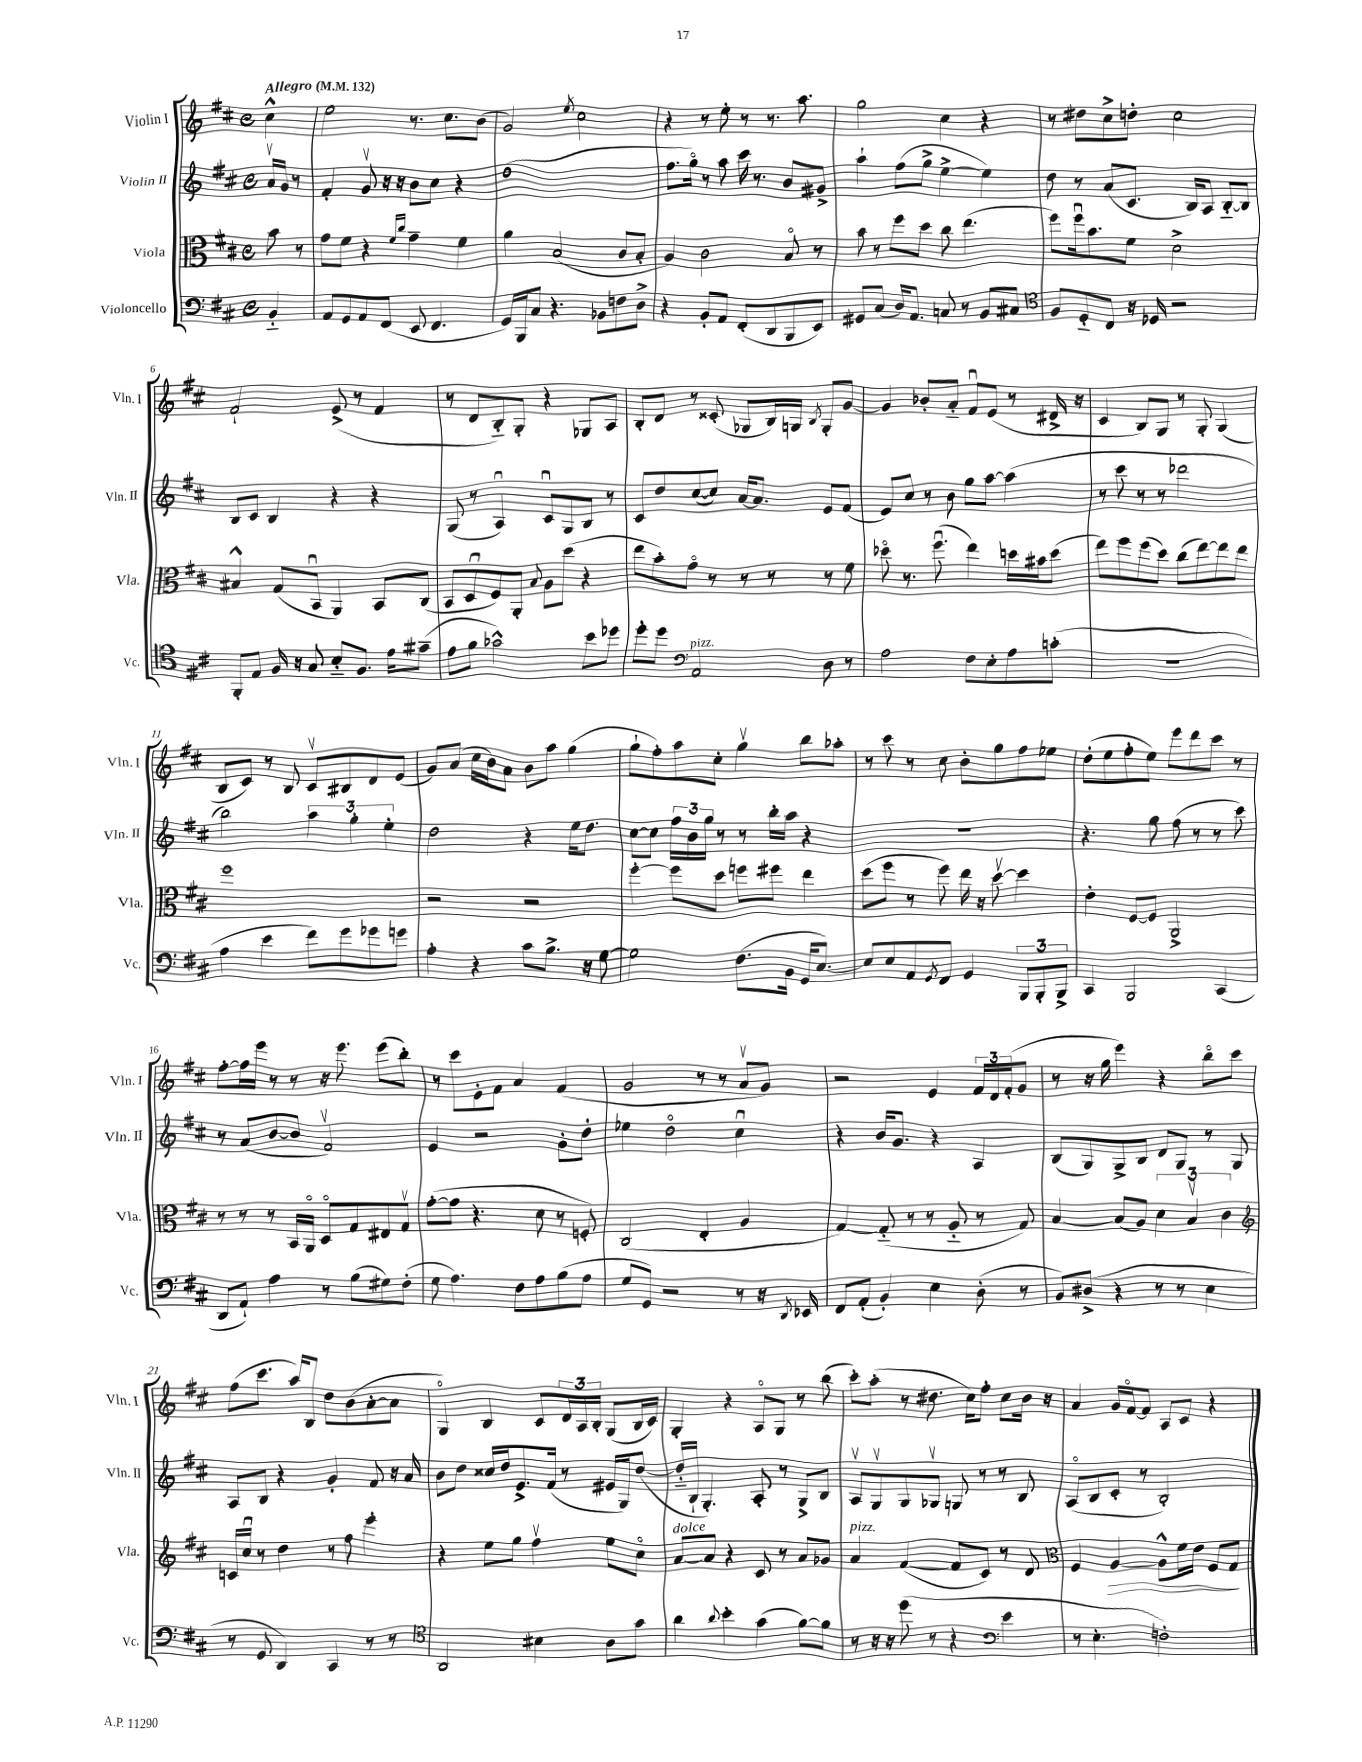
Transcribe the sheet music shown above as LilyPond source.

<<
\new StaffGroup <<
\new Staff = "s0" \with { instrumentName = "Violin I" shortInstrumentName = "Vln. I" } {
    \clef treble \key d \major \defaultTimeSignature \time 4/4 \partial 4 \tempo "Allegro" 4 = 132
    cis''4-^ |
    e''2 r8. cis''8. b'8( |
    g'2) \acciaccatura { e''8 } cis''2 |
    r4 r8 e''8-. r8 r8. a''8. |
    g''2 cis''4 r4 |
    r8 dis''8 cis''8-> d''8-. cis''2 |
    fis'2-! e'8->( r8 fis'4 |
    r8 d'8 b8-_) g8-. r4 ges8 a8 |
    b8-. d'8 r8 cisis'8-.( ges8 b16) g16 \acciaccatura { b8 } g8-. g'8~ |
    g'4 bes'8-. a'8-_ fis'8\downbow e'8( r8 dis'16-> r16 |
    cis'4 b8) g8 r8 g8-. g4( |
    b8 cis'8) r8 b8 cis'8\upbow bis8 d'8 e'8( |
    g'8) a'8( cis''16 b'16) a'8 b'8 a''8 g''4( |
    g''8-! fis''8-.) a''8 cis''8-. g''4\upbow b''8 aes''8-. |
    r8 cis'''8 r8 cis''8 b'8-. g''8 fis''8 ees''8 |
    d''8-.( e''8 fis''8-. e''8) e'''8 d'''8 cis'''8 r8 |
    fis''8~-. fis''16 e'''16 r8 r8 r16 e'''8. e'''8( b''8-.) |
    r8 cis'''8 e'8-. fis'8 a'4 fis'4( |
    g'2 r8 r8 a'8\upbow g'8) |
    r2 e'4 \tuplet 3/2 { fis'16 d'16 fis'16-.( } g'8 |
    r8 r16 g''16 e'''4) r4 b''8\flageolet cis'''8 |
    fis''8( cis'''8. a''16) b8 d''8 b'8( a'8~-. a'8 |
    g4\flageolet) b4 cis'8 \tuplet 3/2 { d'16 a16 b16-. } g8( b16 cis'16) |
    g4-. r4 a8\flageolet g8 r8 b''8( |
    cis'''8-.) a''8-.( r8 dis''8. cis''16) fis''8-. cis''8 b'16 r16 |
    a'4 g'16 fis'16~\flageolet fis'8 a8 cis'8 r4 \bar "|." |
}
\new Staff = "s1" \with { instrumentName = "Violin II" shortInstrumentName = "Vln. II" } {
    \clef treble \key d \major \defaultTimeSignature \time 4/4 \partial 4
    a'16\upbow g'16 r8 |
    fis'4-. g'8\upbow r16 r16 b'8 cis''8 r4 |
    d''1( |
    fis''8. g''16\flageolet) r8 a''8 cis'''16 r8. b'8 gis'8-> |
    a''4-! fis''8( g''8-> e''4~-> e''4) |
    d''8 r8 a'8( cis'8. b16) a8 b8~-_ b8 |
    b8 cis'8 b4 r4 r4 |
    g8( r8 a4\downbow) cis'8\downbow g8 b8 r8 |
    cis'8 d''8 cis''8~( cis''8) a'16~ a'8. e'8 fis'8( |
    e'8) cis''8 r8 b'8 g''8 a''8~ a''4( |
    r8 cis'''8 r8 r8 des'''2 |
    b''2) \tuplet 3/2 { a''4 g''4-. e''4-. } |
    d''2 r4 e''16 d''8. |
    cis''8~ cis''8 \tuplet 3/2 { fis''16 b'16 g''16 } r8 r8 b''16-. a''16 r4 |
    r1 |
    r4. g''8 fis''8( r8 r8 cis'''8) |
    r8 a'8( b'8~ b'8 fis'2\upbow) |
    e'4 r2 g'8-. d''8-. |
    ees''4 d''2\flageolet cis''4\downbow |
    r4 b'16 g'8. r4 a4 |
    b8( g8) g8-> b8 d'8 g8 r8 g8 |
    a8 b8 r4 g'4-. fis'8 r16 a'16 |
    b'8 d''8 cisis''16 d''16 e'8.-> fis'16( r8 eis'16 g16) d''8~( |
    d''16-_ b16-! g4.-.) a8-. r8 g8-> b8 |
    a8\upbow g8\upbow g8 ges8\upbow g8 r8 r8 b8 |
    a8\flageolet( b8 cis'8-. r8 b2-.) \bar "|." |
}
\new Staff = "s2" \with { instrumentName = "Viola" shortInstrumentName = "Vla." } {
    \clef alto \key d \major \defaultTimeSignature \time 4/4 \partial 4
    b'8 r8 |
    g'8 fis'8 r4 \grace { fis'16 cis''16 } g'4-- fis'4 |
    a'4 b2( cis'8 b8-. |
    a4) cis'2 b8\flageolet r8 |
    b'8 r8 fis''8 d''8 cis''8 e''4.( |
    fis''8) fis''16\downbow b'8. fis'8 d'2-> |
    bis4-^ g8( b,8\downbow a,4) b,8 cis8( |
    b,8 d8\downbow fis8) a,8-. \appoggiatura { b8 } a8 d''8( r4 |
    e''8 b'8-.) g'8\flageolet r8 r8 r8 r8 fis'8 |
    des''8\flageolet r8. fis''8.\downbow( e''4) d''16 bis'16 d''8( |
    e''8) fis''8 fis''8( d''8) cis''8( e''8~) e''8 e''8 |
    fis''1 |
    r2 r2 |
    fis''4~-. fis''8 d''8 f''8 fis''8 e''4 |
    d''8( fis''8 r8 fis''8) e''16 r16 d''8~\upbow d''4 |
    e'4-. fis8~ fis8 a,2-> |
    r8 r8 r8 b,16 a,16\flageolet d8\flageolet g8 eis8 g8\upbow |
    g'8~-.( g'8 r4. d'8 r8 f8-.) |
    cis2( e4-. a4 |
    g4~) g8-_( r8 r8 a8-_ r8 g8) |
    b4~ b8( a8) \tuplet 3/2 { d'4 b4\upbow cis'4 } |
    \clef treble c'16 cis''16\downbow r8 d''4 r8 fis''8 e'''4-. |
    r4 e''8 g''8 fis''4\upbow e''8 cis''8\flageolet |
    a'8~^\markup { \italic "dolce" } a'8 r4 cis'8 r8 a'8 ges'8 |
    a'4^\markup { \italic "pizz." } fis'4~( fis'8 cis'8) r8 d'8 |
    \clef alto fis4 a4~\> a8-^ fis'16 e'16 fis8 g8\! \bar "|." |
}
\new Staff = "s3" \with { instrumentName = "Violoncello" shortInstrumentName = "Vc." } {
    \clef bass \key d \major \defaultTimeSignature \time 4/4 \partial 4
    b,4-_ |
    a,8 g,8 a,8 fis,8( e,8 fis,4. |
    g,16) b,,16 cis8 r4. bes,8 f8 d8-> |
    r4 b,8-. a,8 fis,8-.( d,8 b,,8 e,8) |
    gis,8 cis8( d16) a,8. c8 r8 b,8 cis8 |
    \clef tenor fis8 d8-_ cis8 r16 des16 r2 |
    fis,8-. e8 fis16 r16 g8 b8-_ fis8. e'16 gis'8--( |
    e'8 fis'8 ges'2-^) b'8 des''8 |
    d''8-. d''8 \clef bass a,2^\markup { \italic "pizz." } d8 r8 |
    a2 fis8 e8-. a8 c'8-.( |
    R1 |
    a4 e'4 fis'8) g'8 ges'8 g'8 |
    a4-. r4 cis'8 b8.-> r16 g8~ |
    g2 fis8.( b,16 g,16 e8.~) |
    e8 e8 a,8 \acciaccatura { g,8 } fis,8 g,4 \tuplet 3/2 { b,,8 b,,8-. b,,8-> } |
    cis,4 b,,2 cis,4( |
    d,8 a,8-!) a4 r8 b8( gis8) fis8-.( |
    g8 a4.) fis8 a8 b8( a8 |
    g8 g,8) r2 r8 r16 \acciaccatura { d,8 } ees,16 |
    fis,8 a,8-.( b,4-.) e4 d8-.( r8 |
    b,8) dis8->( r4 r8 r8 e4 |
    r8 g,8 d,4) cis,4 r8 r8 |
    \clef tenor a,2 bis4 a8 g'8 |
    a'4 \appoggiatura { a'8 } b'4-. g'4( fis'8~) fis'8 |
    r8 r16 r16 d''8( r8 r4 \clef bass e'4 |
    r8 e4.-. f2-.) \bar "|." |
}
>>
>>
